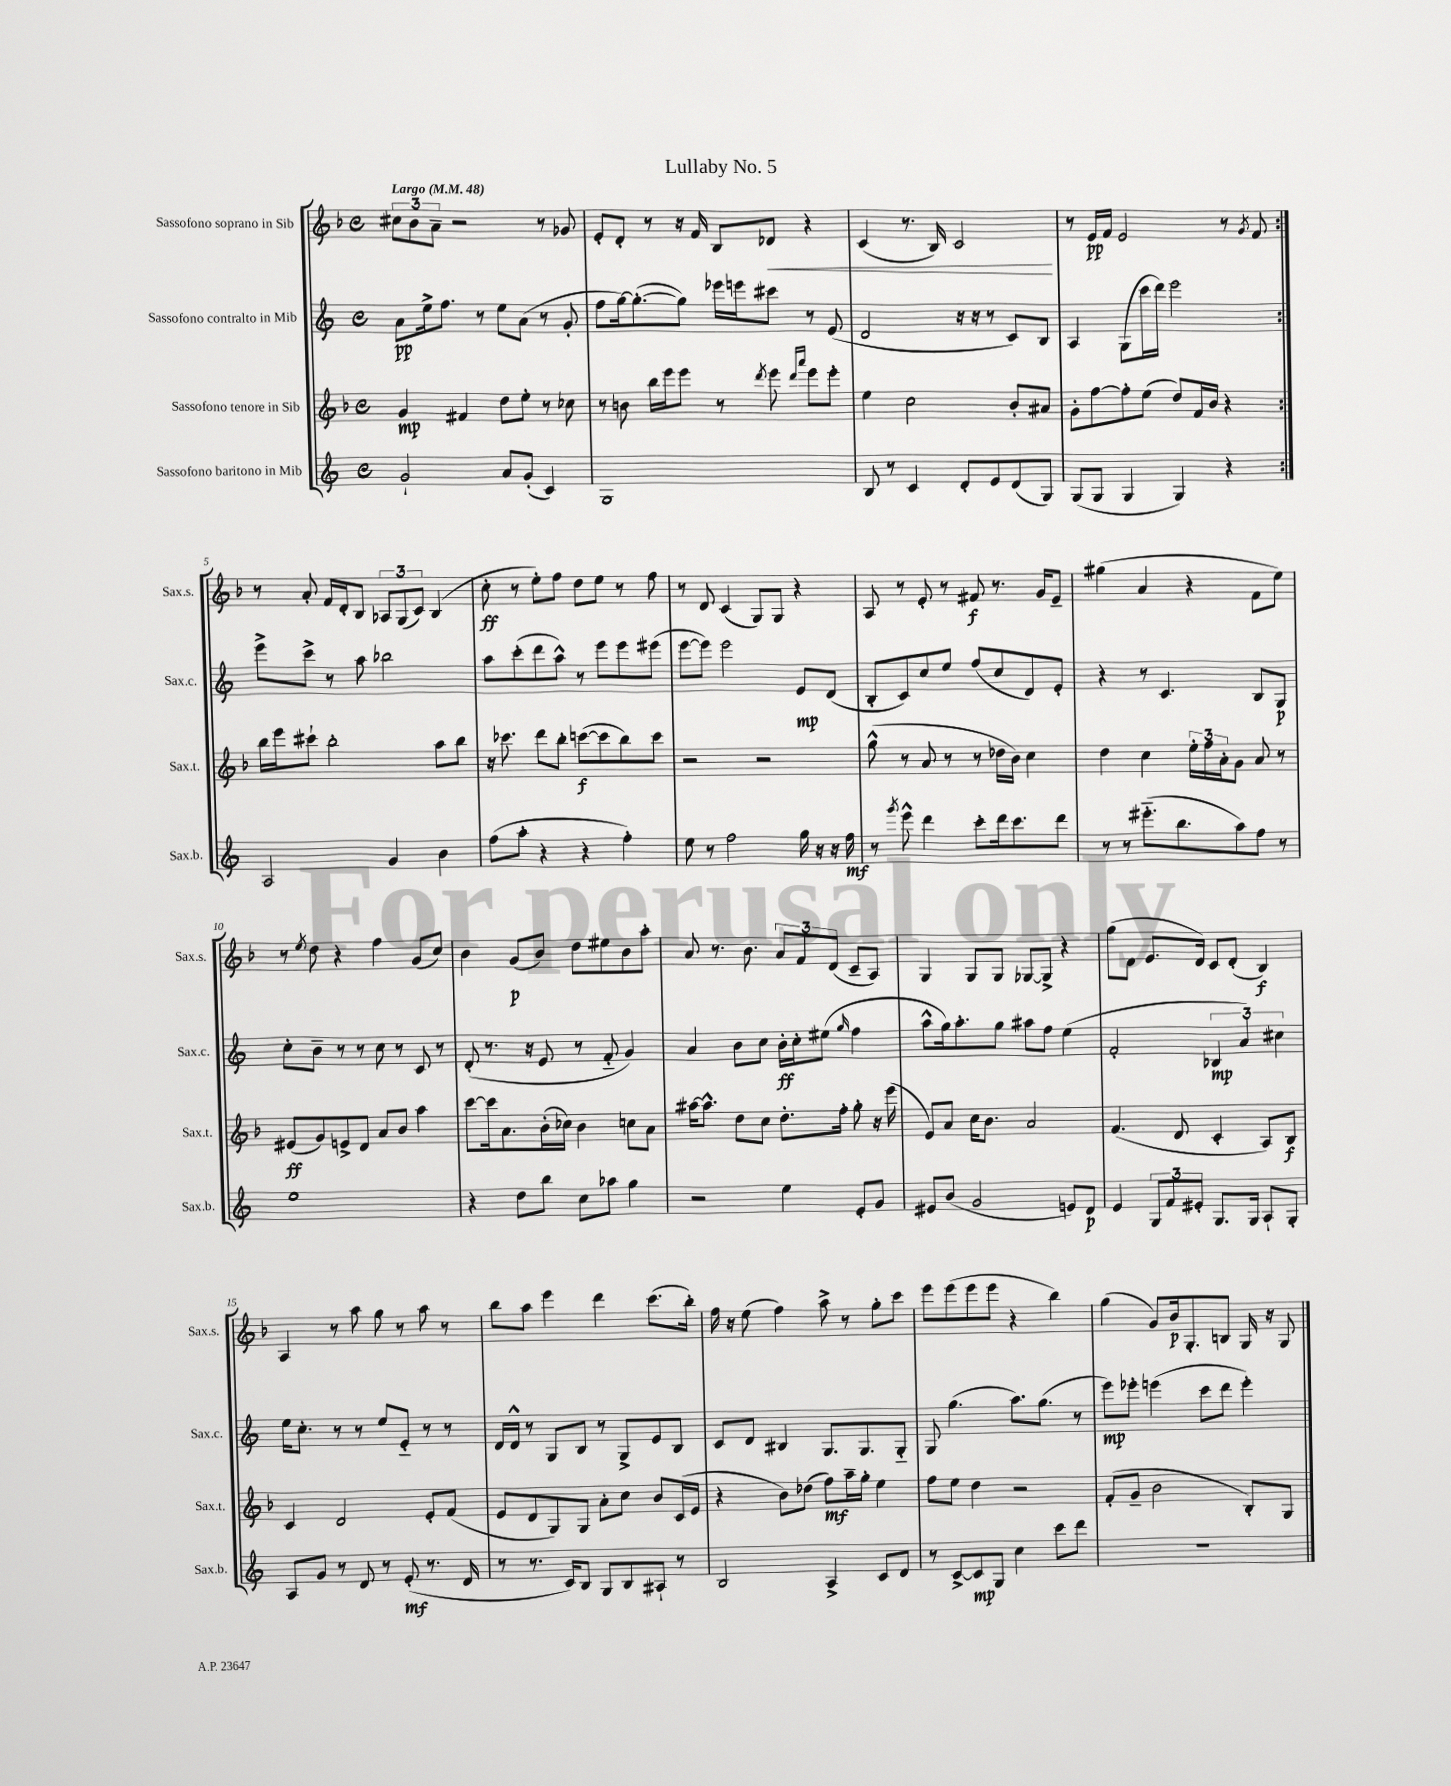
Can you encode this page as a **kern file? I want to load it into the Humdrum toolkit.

**kern	**kern	**kern	**kern
*staff4	*staff3	*staff2	*staff1
*clefG2	*clefG2	*clefG2	*clefG2
*k[]	*k[b-]	*k[]	*k[b-]
*M4/4	*M4/4	*M4/4	*M4/4
*met(c)	*met(c)	*met(c)	*met(c)
*MM48	*MM48	*MM48	*MM48
2g`	4g	8a	12cc#
.	.	.	12b-
.	.	16ee^	.
.	.	.	12a~
.	.	8.ff	.
.	4f#	.	2r
.	.	8r	.
8a	8dd	8ee	.
(8g'	8ee'	(8a	.
4c)	8r	8r	8r
.	8cc-	8g'	8g-
=	=	=	=
1G	8r	8ff	8e'
.	8b	[16gg)	8d'
.	.	(8.gg'_	.
.	16bb-	.	8r
.	16eee	.	.
.	8eee	8gg])	16r
.	.	.	16f
.	8r	16eee-	8B-
.	.	16eee	.
.	8qddd	.	.
.	8eee	8ccc#	8d-
.	16qqddd	.	.
.	16qqaaa	.	.
.	8eee	8r	4r
.	8eee'	(8e	.
=	=	=	=
8B	4ee	2d	(4c
8r	.	.	.
4c	2cc	.	8.r
.	.	.	16B-)
8d'	.	16r	2c
.	.	16r	.
8e	.	8r	.
(8d	8b-'	8c)	.
8G)	8a#	8B	.
=	=	=	=
(8G	8g'	4A	8r
8G	[8ff	.	16e
.	.	.	16f
4G	8ff']	(8G	2e
.	(8ee	16ccc	.
.	.	16ddd)	.
4G)	8dd)	2eee	.
.	16f	.	.
.	16b-	.	.
4r	4r	.	8r
.	.	.	8qg
.	.	.	8f
=:|!	=:|!	=:|!	=:|!
2A	16bb-	8eee^	8r
.	16eee	.	.
.	8ccc#`	8ccc^	8a'
.	2bb-'	8r	16f
.	.	.	16d'
.	.	8aa	8B-
4g	.	2bb-	12A-
.	.	.	(12G
.	.	.	12c)
4b	8aa	.	(4B-
.	8bb-	.	.
=	=	=	=
(8ff	16r	8aa	8cc'
.	8.ccc-	.	.
8aa'	.	(8ccc'	8r
4r	8ddd	8ddd	8ee')
.	8bb-'	8aa^^)	8ff
4r	([8ccc	8r	8dd
.	8ccc]	8eee	8ee
4ff')	8bb-)	8eee	8r
.	8ccc	(8eee#	8ff
=	=	=	=
8ee	2r	[8eee	8r
8r	.	8eee])	8d
2ff	.	2eee	(4c
.	2r	.	8G)
.	.	.	8G
16gg	.	8e	4r
16r	.	.	.
16r	.	(8d	.
16ff	.	.	.
=	=	=	=
8r	(8gg^^	8B'	8A
8qggg	.	.	.
8eee^^	8r	8c)	8r
4ddd	8a	8cc	8e'
.	8r	8ee	8r
8ccc'	8r	(8ff	8f#
16ddd	16dd-	8cc	8.r
8.ccc	16b-)	.	.
.	4cc	8d)	.
.	.	.	16g
8ddd	.	8e'	8e~
=	=	=	=
8r	4dd	4r	(4gg#
8r	.	.	.
(8.eee#'~	4cc	8r	4a
.	.	4.c	.
8.bb	.	.	.
.	24ee'	.	4r
.	24ff	.	.
.	24a'	.	.
8aa)	8g	.	.
8ff	8a	8B	8f
8r	8r	8G	8ee)
=	=	=	=
1ee	(8e#	8cc'	8r
.	.	.	8qee
.	8g)	8b~	8dd
.	8e^	8r	4r
.	8d	8r	.
.	8a	8cc	4ff
.	8b-	8r	.
.	4aa	8c	(8g
.	.	8r	8cc)
=	=	=	=
4r	[8ccc	(8d'	4b-
.	16ccc]	8.r	.
.	8.a	.	.
8dd	.	.	(8g
.	.	16r	.
8bb	(16b-'	8e	8b-)
.	16cc-)	.	.
8cc	4b-	8r	8dd
8aa-	.	8f'~	8ee#
4gg	8cc	4g)	8b-
.	8a	.	8aa'
=	=	=	=
2r	[16aa#	4a	8a
.	8.aa#^^]	.	.
.	.	.	8.r
.	8dd	8b	.
.	.	.	8.b-
.	8cc	8cc	.
4ee	8.dd'	16b'	12a
.	.	16cc'	.
.	.	.	12f
.	.	(8ee#	.
.	.	.	(12d
.	16ff'	.	.
.	.	16qqgg	.
8e'	8gg'	4ff	8c~
8g	16r	.	8A)
.	(16eee	.	.
=	=	=	=
8e#	8e)	8aa^^	4G
(8b	8a	16gg)	.
.	.	8.aa'	.
2g	16cc	.	8G
.	8.b-	.	.
.	.	8gg	8G
.	2a	8aa#	[8G-
.	.	8ff	8G-^]
8e)	.	(4ee	4r
8d	.	.	.
=	=	=	=
4e	(4.f	2f'	(8gg
.	.	.	8d
12G	.	.	8.e
12f	.	.	.
.	8d	.	.
12e#'	.	.	.
.	.	.	16d)
8.G	4c'	6B-	8c
.	.	.	(8d'
.	.	6a)	.
16G	.	.	.
8A`	8A)	.	4B-)
.	.	6cc#	.
8G'	8B-	.	.
=	=	=	=
8A	4c	16ee	4A
.	.	8.cc'	.
8g	.	.	.
8r	2d	8r	8r
8d	.	8r	8aa
8r	.	8ee	8gg
(8e'	.	8e'~	8r
8.r	8e'	8r	8aa
.	(8f	8r	8r
16d	.	.	.
=	=	=	=
8r	8e	16d	8bb-
.	.	16d^^	.
8.r	8d	8r	8aa
.	8G)	8G	4eee
16c)	.	.	.
8B	8G	8B	.
8G	8a'	8r	4ddd
8B	8cc	8G^	.
8A#`	8b-	8e	(8.ccc
8r	(16c	8B	.
.	16e	.	16bb-')
=	=	=	=
2B	4r	8c	16ff
.	.	.	16r
.	.	8d	(8ee
.	8b-)	4B#	4ff)
.	(8dd-	.	.
4A^	8ff)	8.G	8aa^
.	16aa~	.	8r
.	16gg'	8.G	.
8c	4ee	.	8gg'
8d	.	8G'~	8ccc
=	=	=	=
8r	8ff	8G	8eee
[8c^	8ee	(4.gg	(8eee
8c]	4dd	.	8eee
8G	.	.	8eee
4cc	2r	8.aa)	4r
.	.	(8.gg	.
8ccc	.	.	4bb-)
8ddd	.	8r	.
=	=	=	=
1r	(8f'	8eee)	(4gg
.	8g~	8eee-'	.
.	2b-	(4eee	8g)
.	.	.	16b-
.	.	.	8.G'
.	.	8ccc	.
.	.	8ddd	8B
.	8B-')	4eee')	16G
.	.	.	16r
.	8G	.	8G
==	==	==	==
*-	*-	*-	*-
